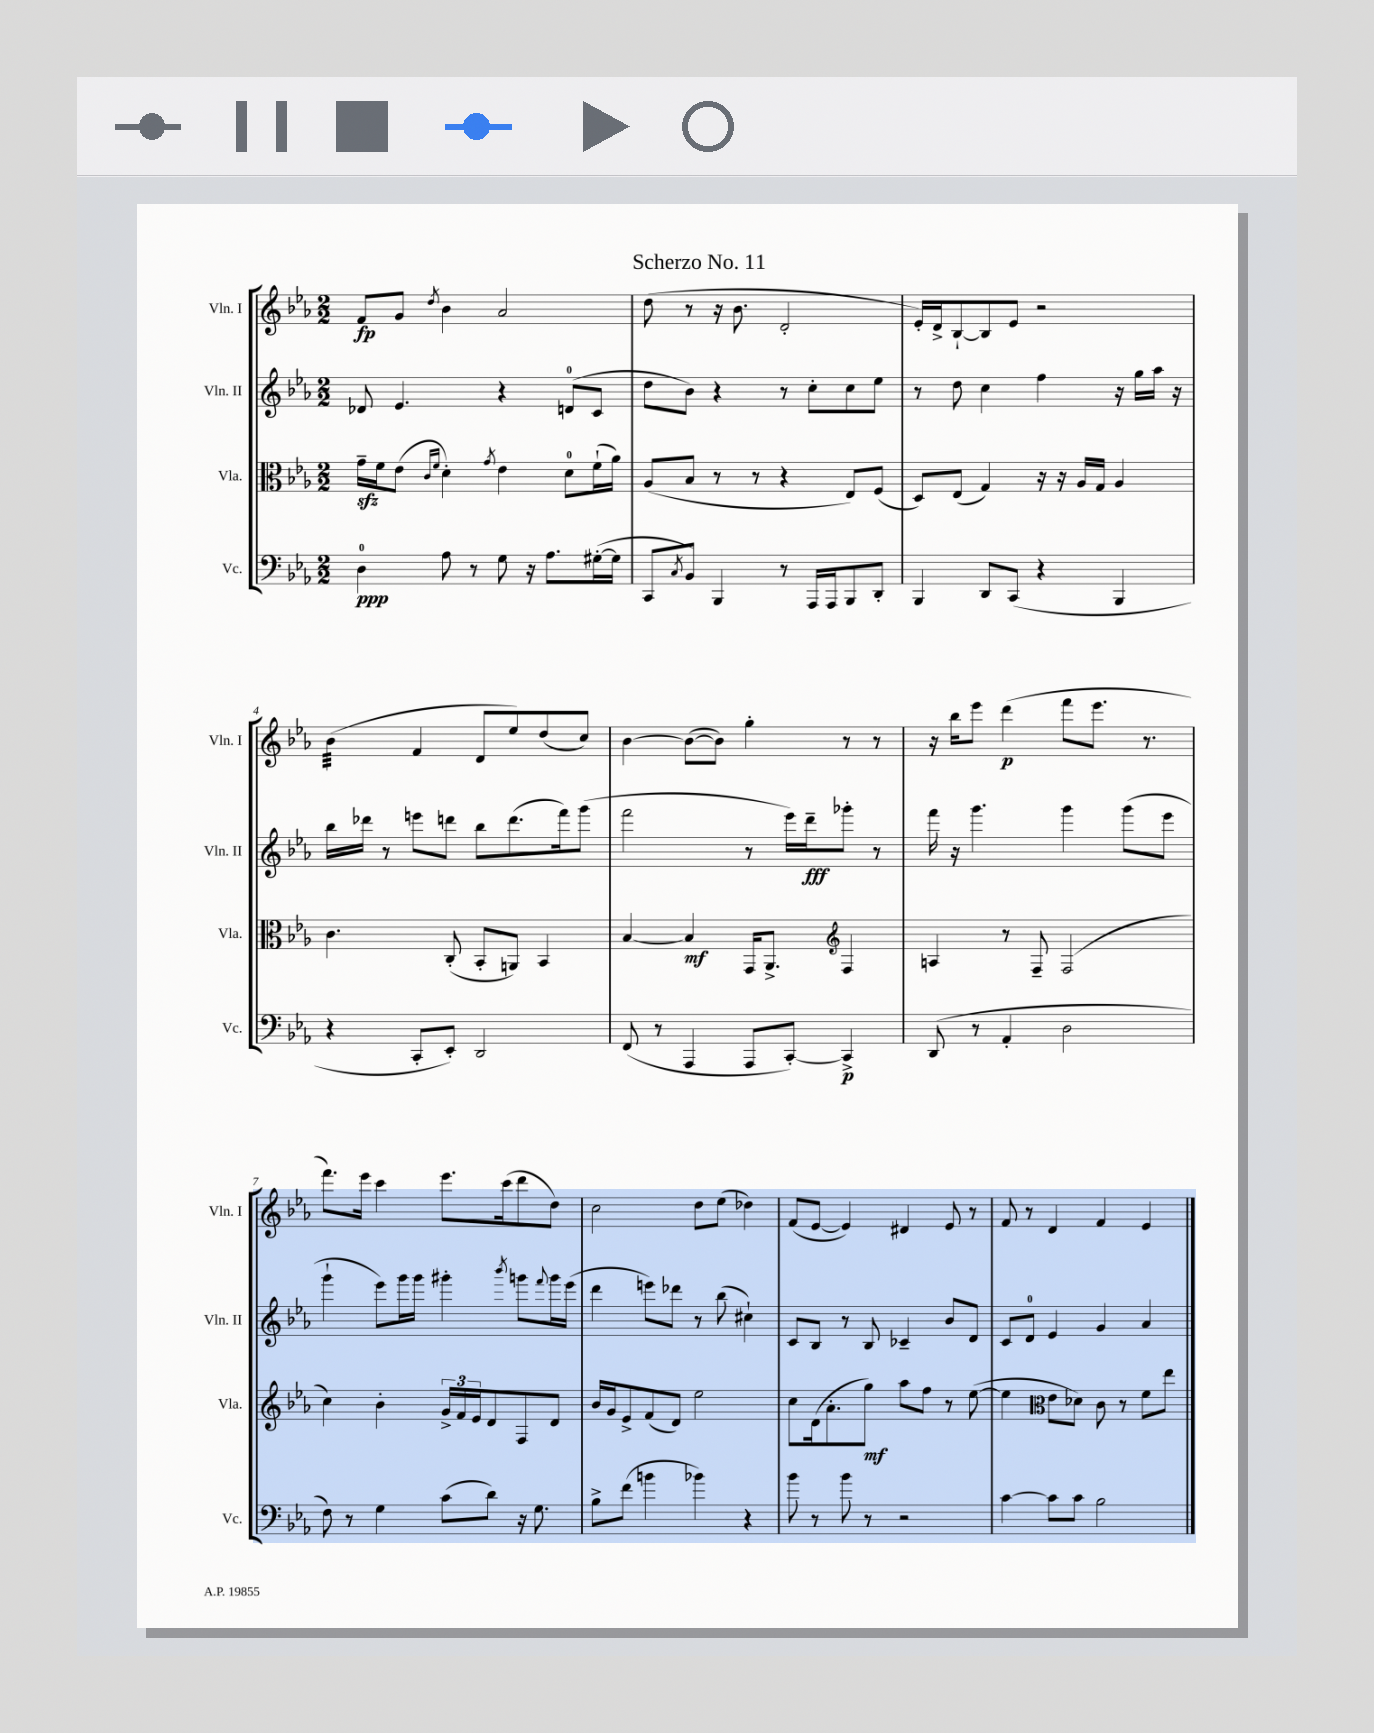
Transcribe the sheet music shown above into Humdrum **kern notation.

**kern	**kern	**kern	**kern
*staff4	*staff3	*staff2	*staff1
*clefF4	*clefC3	*clefG2	*clefG2
*k[b-e-a-]	*k[b-e-a-]	*k[b-e-a-]	*k[b-e-a-]
*M2/2	*M2/2	*M2/2	*M2/2
4D	16g~	8d-	8f
.	16f	.	.
.	(8e-	4.e-	8g
.	16qqc	.	.
.	16qqf	.	8qdd
8A-	4d')	.	4b-
8r	.	.	.
.	8qg	.	.
8G	4e-	4r	2a-
16r	.	.	.
8.A-	.	.	.
.	8d	(8d	.
([16G#'	(16f`	8c	.
16G#]	16a-)	.	.
=	=	=	=
8CC	(8A-	8dd	(8dd
8qC	.	.	.
8BB-)	8B-	8b-)	8r
4BBB-	8r	4r	16r
.	.	.	8.b-
.	8r	.	.
8r	4r	8r	2d'
16AAA-	.	8cc'	.
16AAA-	.	.	.
8BBB-	8E-)	8cc	.
8DD'	(8F	8ee-	.
=	=	=	=
4BBB-	8D)	8r	16e-')
.	.	.	16d^
.	(8E-	8dd	[8B-`
8DD	4G)	4cc	8B-]
(8CC	.	.	8e-
4r	16r	4ff	2r
.	16r	.	.
.	16A-	.	.
.	16G	.	.
4BBB-	4A-	16r	.
.	.	16gg	.
.	.	16aa-	.
.	.	16r	.
=	=	=	=
4r	4.c	16bb-	(4b-
.	.	16ddd-	.
.	.	8r	.
8CC'	.	8eee	4f
8EE-')	(8C'	8ddd	.
2DD	8BB-'	8bb-	8d
.	8AA)	(8.ddd	8ee-)
.	4BB-	.	(8dd
.	.	16fff)	.
.	.	(8ggg	8cc)
=	=	=	=
(8FF	[4B-	2fff	[4b-
8r	.	.	.
4AAA-	4B-]	.	(8b-_
.	.	.	8b-])
8AAA-	16GG	8r	4gg'
.	8.AA-^	.	.
[8CC')	.	16eee-)	.
.	.	16ddd~	.
*	*clefG2	*	*
4CC^]	4F	8ggg-'	8r
.	.	8r	8r
=	=	=	=
(8DD	4A	16fff	16r
.	.	16r	16bb-
8r	.	4.ggg	8eee-
4AA-'	8r	.	(4ddd
.	8F~	.	.
2D	(2F	4ggg	8fff
.	.	.	8.eee-
.	.	(8ggg	.
.	.	.	8.r
.	.	8eee-	.
=	=	=	=
8F)	4cc)	4ggg`	8.fff)
8r	.	.	.
.	.	.	16eee-
4G	4b-'	8eee-)	4ccc
.	.	16ggg	.
.	.	16ggg	.
(8c	24g^	4ggg#'	8.eee-
.	24f	.	.
.	24e-	.	.
8d)	8d	.	.
.	.	.	(16ccc
.	.	8qbbb-	.
16r	8F	8ggg	8ddd
8.G	.	.	.
.	.	8qqfff	.
.	8d	16ggg	8dd)
.	.	(16eee-	.
=	=	=	=
8B-^	16b-	4ddd	2cc
.	16g	.	.
(8f	8e-^	.	.
4b	(8f	8eee)	.
.	8d)	8ddd-	.
4b-)	2ee-	8r	8dd
.	.	(8bb-	(8ee-
4r	.	4cc#`)	4dd-)
=	=	=	=
8b-	8cc	8c	(8f
8r	(16d	8B-	[8e-
.	8.a-'	.	.
8b-	.	8r	4e-])
8r	8gg)	8B-	.
2r	8aa-	4c-~	4d#
.	8ff	.	.
.	8r	8b-	8e-
.	([8ee-	8d	8r
=	=	=	=
[4c	4ee-]	8c	8f
.	.	8d	8r
*	*clefC3	*	*
8c]	8e-	4e-	4d
8c	8d-)	.	.
2B-	8c	4g	4f
.	8r	.	.
.	8f	4a-	4e-
.	8ee-	.	.
==	==	==	==
*-	*-	*-	*-
